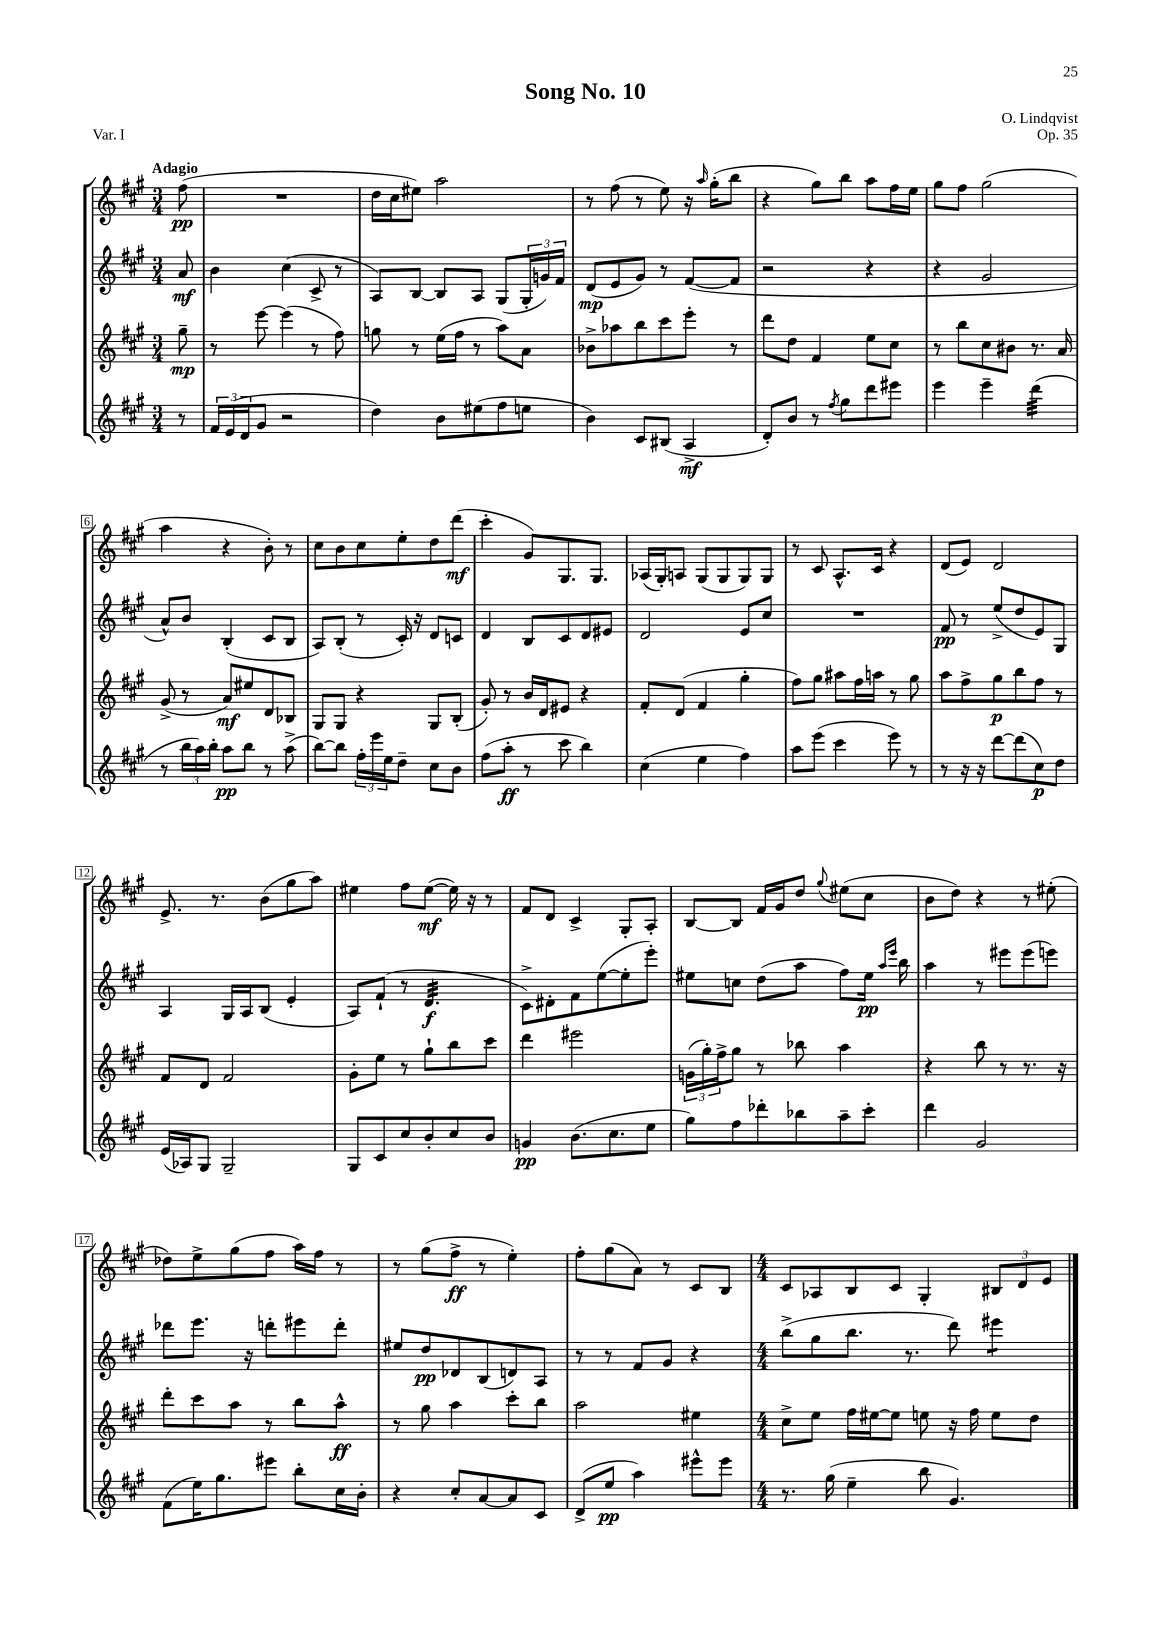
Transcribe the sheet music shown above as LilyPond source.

\header { title = "Song No. 10" composer = "O. Lindqvist" opus = "Op. 35" piece = "Var. I" }
<<
\new StaffGroup <<
\new Staff = "s0" {
    \clef treble \key a \major \numericTimeSignature \time 3/4 \partial 8 \tempo "Adagio"
    fis''8\pp( |
    R2. |
    d''16 cis''16 eis''8) a''2 |
    r8 fis''8( r8 e''8) r16 \grace { a''16 } gis''16-.( b''8 |
    r4 gis''8) b''8 a''8 fis''16 e''16 |
    gis''8 fis''8 gis''2( |
    a''4 r4 b'8-.) r8 |
    cis''8 b'8 cis''8 e''8-. d''8 d'''8\mf( |
    cis'''4-. gis'8) gis8. gis8. |
    aes16( gis16-.) a8 gis8( gis8 gis8) gis8 |
    r8 cis'8 a8.-^ cis'16 r4 |
    d'8( e'8) d'2 |
    e'8.-> r8. b'8( gis''8 a''8) |
    eis''4 fis''8 eis''8~\mf( eis''16) r16 r8 |
    fis'8 d'8 cis'4-> gis8-. a8-. |
    b8~ b8 fis'16 gis'16 d''8 \appoggiatura { gis''8 } eis''8( cis''8 |
    b'8 d''8) r4 r8 eis''8-.( |
    des''8) e''8-> gis''8( fis''8 a''16) fis''16 r8 |
    r8 gis''8( fis''8->\ff r8 e''4-.) |
    fis''8-. gis''8( a'8) r8 cis'8 b8 |
    \numericTimeSignature \time 4/4 cis'8 aes8 b8 cis'8 gis4-. \tuplet 3/2 { bis8 d'8 e'8 } \bar "|." |
}
\new Staff = "s1" {
    \clef treble \key a \major \numericTimeSignature \time 3/4 \partial 8
    a'8\mf |
    b'4 cis''4( cis'8-> r8 |
    a8) b8~ b8 a8 gis8( \tuplet 3/2 { gis16-. g'16) fis'16 } |
    d'8\mp( e'8 gis'8) r8 fis'8~( fis'8 |
    r2 r4 |
    r4 gis'2 |
    a'8-^) b'8 b4-.( cis'8 b8 |
    a8) b8-.( r8 cis'16-.) r16 d'8 c'8 |
    d'4 b8 cis'8 d'8 eis'8 |
    d'2 e'8 cis''8 |
    R2. |
    fis'8\pp r8 e''8->( d''8 e'8) gis8 |
    a4 gis16 a16 b8( e'4-. |
    a8) fis'8-!( r8 d'4.:32\f |
    cis'8->) dis'8-. fis'8 e''8~( e''8-. e'''8-.) |
    eis''8 c''8 d''8( a''8 fis''8) eis''16\pp \grace { a''16 e'''16 } b''16 |
    a''4 r8 eis'''8 eis'''8( e'''8) |
    des'''8 e'''8. r16 d'''8-. eis'''8 d'''8-. |
    eis''8 d''8\pp des'8 b8( d'8) a8 |
    r8 r8 fis'8 gis'8 r4 |
    \numericTimeSignature \time 4/4 b''8->( gis''8 b''8. r8. d'''8) eis'''4:8 \bar "|." |
}
\new Staff = "s2" {
    \clef treble \key a \major \numericTimeSignature \time 3/4 \partial 8
    gis''8--\mp |
    r8 e'''8~ e'''4( r8 fis''8) |
    g''8 r8 e''16( fis''16 r8 a''8) a'8 |
    bes'8-> aes''8 b''8 cis'''8 e'''8-. r8 |
    d'''8 d''8 fis'4 e''8 cis''8 |
    r8 b''8 cis''8 bis'8 r8. a'16 |
    gis'8->( r8 a'8\mf) eis''8 d'8 bes8 |
    gis8 gis8 r4 gis8 b8-.( |
    gis'8-.) r8 b'16 d'16 eis'8 r4 |
    fis'8-. d'8( fis'4 gis''4-. |
    fis''8) gis''8 ais''8 fis''16 a''16 r8 gis''8 |
    a''8 fis''8-> gis''8\p b''8 fis''8 r8 |
    fis'8 d'8 fis'2 |
    gis'8-. e''8 r8 gis''8-! b''8 cis'''8 |
    d'''4 eis'''2 |
    \tuplet 3/2 { g'16( gis''16-.) fis''16-> } gis''8 r8 bes''8 a''4 |
    r4 b''8 r8 r8. r16 |
    d'''8-. cis'''8 a''8 r8 b''8 a''8-^\ff |
    r8 gis''8 a''4 cis'''8-. b''8 |
    a''2 eis''4 |
    \numericTimeSignature \time 4/4 cis''8-> e''8 fis''16 eis''16~ eis''8 e''8 r16 fis''16 e''8 d''8 \bar "|." |
}
\new Staff = "s3" {
    \clef treble \key a \major \numericTimeSignature \time 3/4 \partial 8
    r8 |
    \tuplet 3/2 { fis'16 e'16( d'16 } gis'8 r2 |
    d''4) b'8 eis''8( fis''8 e''8 |
    b'4) cis'8 bis8( a4->\mf |
    d'8-.) b'8 r8 \acciaccatura { fis''8 } gis''8 d'''8 eis'''8 |
    e'''4 e'''4-- d'''4:32( |
    r8 \tuplet 3/2 { b''16 a''16) b''16-. } a''8\pp b''8 r8 a''8->( |
    b''8~) b''8 \tuplet 3/2 { fis''16-. e'''16 e''16 } d''8-- cis''8 b'8 |
    fis''8( a''8-.\ff r8 cis'''8 b''4) |
    cis''4( e''4 fis''4) |
    a''8 e'''8( cis'''4 e'''8) r8 |
    r8 r16 r16 d'''8~ d'''8( cis''8\p) d''8 |
    e'16( aes16) gis8 gis2-- |
    gis8 cis'8 cis''8 b'8-. cis''8 b'8 |
    g'4\pp b'8.( cis''8. e''8 |
    gis''8) fis''8 des'''8-. bes''8 a''8-- cis'''8-. |
    d'''4 gis'2 |
    fis'8( e''16) gis''8. eis'''8 b''8-. cis''16 b'16-. |
    r4 cis''8-. a'8~ a'8 cis'8 |
    d'8->( e''8\pp a''4) eis'''8-^ eis'''8 |
    \numericTimeSignature \time 4/4 r8. gis''16( e''4-- b''8 gis'4.) \bar "|." |
}
>>
>>
\layout { \context { \Score \override BarNumber.stencil = #(make-stencil-boxer 0.1 0.3 ly:text-interface::print) } }
